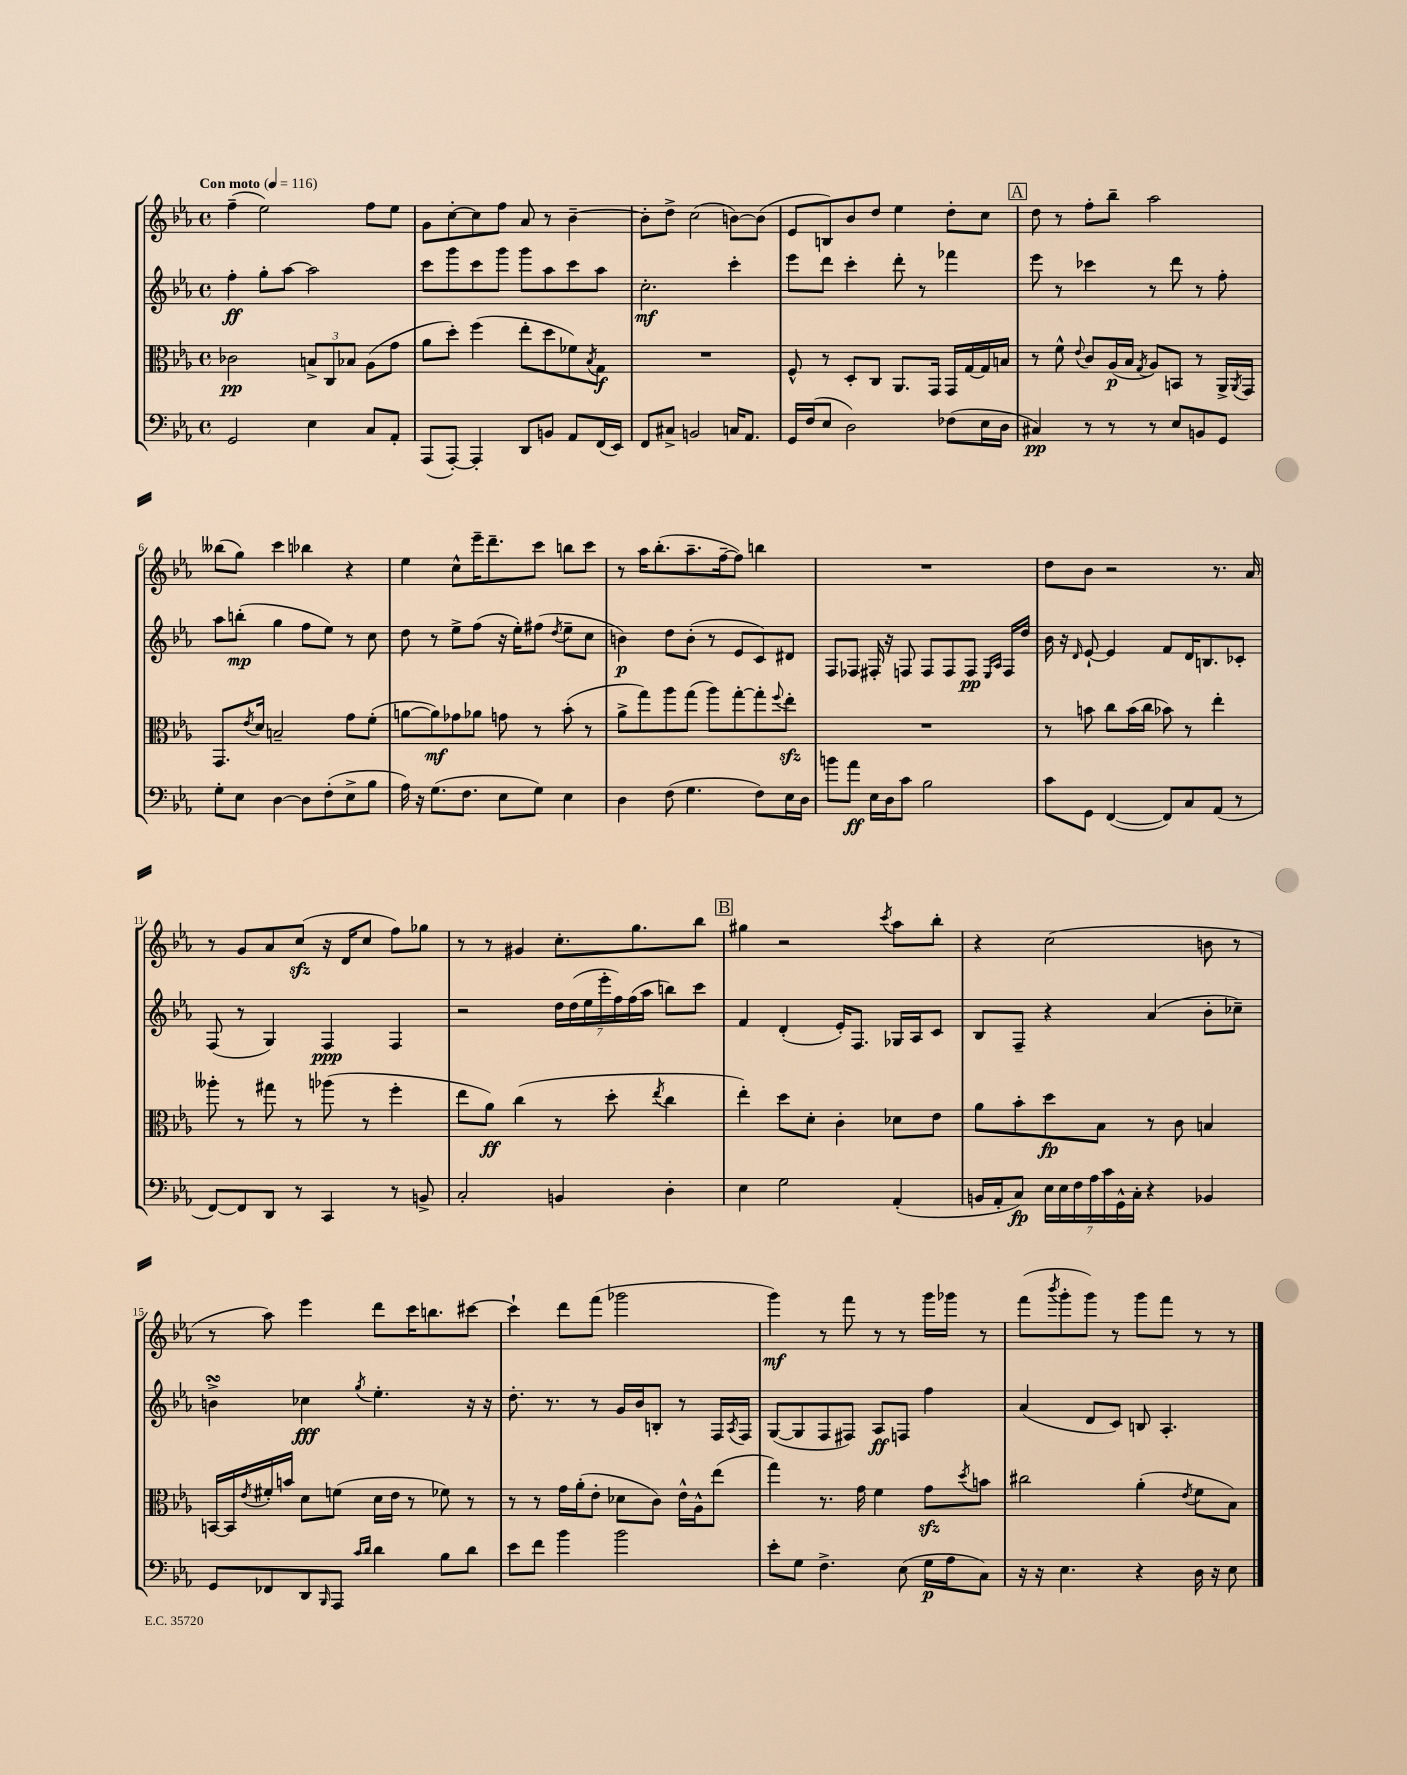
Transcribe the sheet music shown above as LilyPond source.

<<
\new StaffGroup <<
\new Staff = "s0" {
    \clef treble \key ees \major \defaultTimeSignature \time 4/4 \tempo "Con moto" 4 = 116
    f''4--( ees''2) f''8 ees''8 |
    g'8 c''8~-. c''8 f''8 aes'8 r8 bes'4~-- |
    bes'8-. d''8-> c''2( b'8~) b'8( |
    ees'8 b8) bes'8 d''8 ees''4 d''8-. c''8 |
    \mark \markup { \box "A" } d''8 r8 f''8-. bes''8-- aes''2 |
    beses''8( g''8) c'''4 bes''4 r4 |
    ees''4 c''8-^ ees'''16-- d'''8.-- c'''8 b''8 c'''8 |
    r8 aes''16 bes''8.-.( aes''8.-- f''16~-- f''8) b''4 |
    R1 |
    d''8 bes'8 r2 r8. aes'16 |
    r8 g'8 aes'8 c''8\sfz( r16 d'16 c''8 f''8) ges''8 |
    r8 r8 gis'4 c''8.-. g''8. bes''8 |
    \mark \markup { \box "B" } gis''4 r2 \acciaccatura { c'''8 } aes''8 bes''8-. |
    r4 c''2( b'8 r8 |
    r8 aes''8) ees'''4 d'''8 c'''16 b''8. cis'''8~ |
    cis'''4-! d'''8 f'''8( ges'''2 |
    g'''4\mf) r8 f'''8 r8 r8 g'''16 ges'''16 r8 |
    f'''8( \acciaccatura { bes'''8 } g'''8-. g'''8) r8 g'''8 f'''8 r8 r8 \bar "|." |
}
\new Staff = "s1" {
    \clef treble \key ees \major \defaultTimeSignature \time 4/4
    f''4-.\ff g''8-. aes''8~ aes''2 |
    c'''8 g'''8 c'''8 g'''8 g'''8 aes''8 c'''8 aes''8 |
    c''2.-.\mf c'''4-. |
    ees'''8 d'''8 c'''4-. d'''8-. r8 fes'''4 |
    \mark \markup { \box "A" } ees'''8 r8 ces'''4 r8 d'''8 r8 f''8-. |
    aes''8 b''8-.\mp( g''4 f''8 ees''8) r8 c''8 |
    d''8 r8 ees''8-> f''8( r16 ees''16-.) fis''8( \acciaccatura { d''8 } ees''8-- c''8 |
    b'4\p) d''8 b'8-.( r8 ees'8 c'8) dis'8 |
    f8 fes8 fis16-. r16 f8 f8 f8 f8\pp \grace { ees16 aes16 } f16 d''16 |
    bes'16 r16 \grace { d'16 } ees'8~-! ees'4 f'8 d'16 b8. ces'8-. |
    f8( r8 g4) f4\ppp f4 |
    r2 \tuplet 7/4 { d''16 d''16( ees''16 ees'''16-. f''16) f''16( aes''16 } b''8) c'''8 |
    \mark \markup { \box "B" } f'4 d'4-.( ees'16-.) f8. ges16 aes16 c'8 |
    bes8 f8-- r4 aes'4( bes'8-. ces''8--) |
    b'4->\turn ces''4\fff \acciaccatura { g''8 } ees''4.-. r16 r16 |
    d''8.-. r8. r8 g'16 bes'16 b8-. r8 f16 \acciaccatura { aes8 } f16 |
    g8~( g8 f8 fis8) aes8\ff f8 f''4 |
    aes'4( d'8 c'8) b8 aes4.-. \bar "|." |
}
\new Staff = "s2" {
    \clef alto \key ees \major \defaultTimeSignature \time 4/4
    ces'2\pp \tuplet 3/2 { b8-> c8 bes8 } aes8( g'8 |
    aes'8 d''8-.) f''4( ees''8-. d''8 fes'8) \acciaccatura { bes8 } g8\f |
    R1 |
    f8-^ r8 d8-. c8 aes,8. g,16 g,16 g16~ g16 b16 |
    \mark \markup { \box "A" } r8 f'8-^ \appoggiatura { ees'8 } c'8 aes16\p( bes16 \acciaccatura { g8 } aes8) b,8 r8 aes,16-> \acciaccatura { aes,8 } g,16 |
    g,8. \acciaccatura { ees'8 } d'16 b2-- g'8 f'8-.( |
    a'8~ a'8\mf) ges'8 aes'8 g'8 r8 bes'8-.( r8 |
    aes'8-> g''8) aes''8 g''8( aes''8) g''8~-. g''8-. \appoggiatura { f''8 } ees''8-.\sfz |
    R1 |
    r8 b'8 c''8 b'16( c''16 bes'8) r8 ees''4-. |
    aeses''8-. r8 gis''8 r8 aes''8( r8 f''4-. |
    ees''8 aes'8\ff) c''4( r8 d''8-. \acciaccatura { ees''8 } c''4 |
    \mark \markup { \box "B" } ees''4-.) d''8 d'8-. c'4-. des'8 ees'8 |
    aes'8 bes'8-. d''8\fp bes8 r8 c'8 b4 |
    b,16~ b,16 \acciaccatura { ees'8 } fis'16-. b'16 d'8 f'8( d'16 ees'16 r8 fes'8) r8 |
    r8 r8 g'16 aes'16-.( ees'8-. des'8 c'8) ees'16-^ aes16-^ ees''8( |
    g''4) r8. g'16 f'4 g'8\sfz \acciaccatura { d''8 } b'8 |
    cis''2 aes'4-.( \acciaccatura { ees'8 } f'8 bes8) \bar "|." |
}
\new Staff = "s3" {
    \clef bass \key ees \major \defaultTimeSignature \time 4/4
    g,2 ees4 c8 aes,8-. |
    aes,,8( aes,,8~-.) aes,,4-. d,8 b,8 aes,8 f,16( ees,16) |
    f,8 cis8-> b,2 c16 aes,8. |
    g,16 f16( ees8 d2) fes8( ees16 d16 |
    \mark \markup { \box "A" } cis4\pp) r8 r8 r8 ees8 b,8 g,8 |
    g8-. ees8 d4~ d8 f8-.( ees8-> bes8 |
    aes16) r16 g8.( f8. ees8 g8) ees4 |
    d4 f8( g4. f8) ees16 d16 |
    b'8 aes'8\ff ees16 d16 c'8 bes2 |
    c'8 g,8 f,4~( f,8) c8 aes,8( r8 |
    f,8~) f,8 d,8 r8 c,4 r8 b,8-> |
    c2-. b,4 d4-. |
    \mark \markup { \box "B" } ees4 g2 aes,4-.( |
    b,16 aes,16-. c8\fp) \tuplet 7/4 { ees16 ees16 f16 aes16 c'16 g,16-^ c16-. } r4 bes,4 |
    g,8 fes,8 d,8 \grace { bes,,16 } aes,,8 \grace { c'16 d'16 } d'4 bes8 d'8 |
    ees'8 f'8 bes'4 bes'2 |
    ees'8-. g8 f4.-> ees8( g16\p aes16 c8) |
    r16 r16 ees4. r4 d16 r16 ees8 \bar "|." |
}
>>
>>
